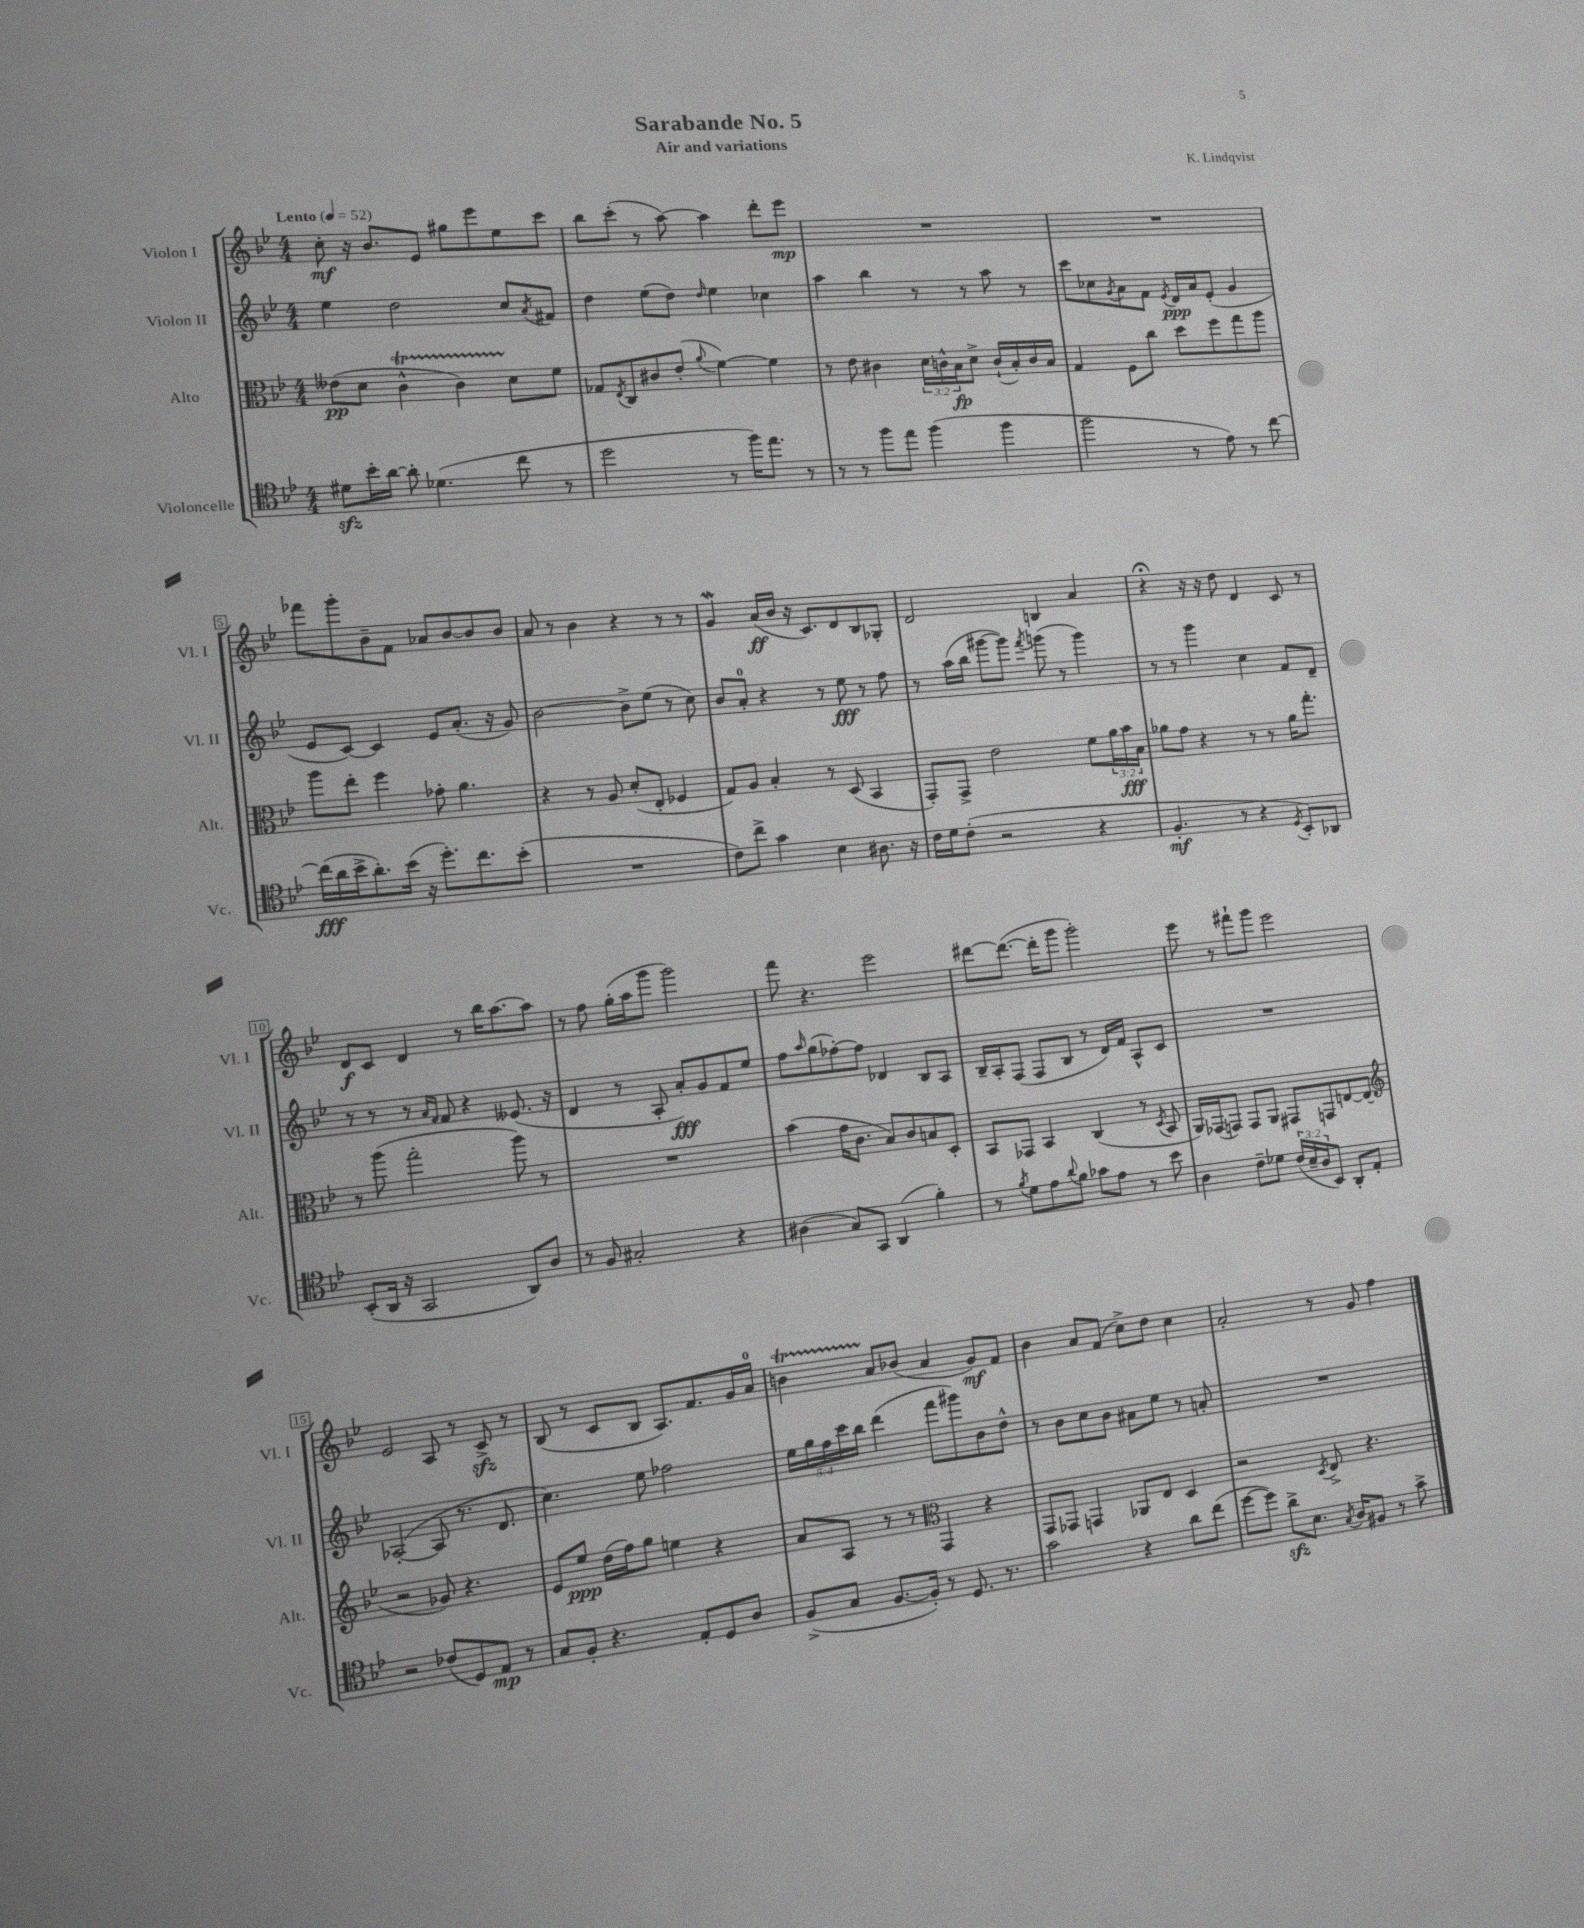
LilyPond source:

\header { title = "Sarabande No. 5" composer = "K. Lindqvist" subtitle = "Air and variations" }
<<
\new StaffGroup <<
\new Staff = "s0" \with { instrumentName = "Violon I" shortInstrumentName = "Vl. I" } {
    \clef treble \key bes \major \numericTimeSignature \time 4/4 \tempo "Lento" 4 = 52
    c''8-.\mf r16 bes'8. ees'8 gis''8 ees'''8 ees''8 c'''8 |
    bes''8 c'''8-.( r8 a''8~) a''4 d'''8-. ees'''8\mp |
    R1 |
    R1 |
    fes'''8 g'''8-. bes'8-- f'8 aes'8 bes'8~ bes'8 bes'8 |
    a'8 r8 bes'4 r4 r8 r8 |
    g'4\mordent a'16\ff( bes'16 r16 c'8.) d'8 bes8 ges8-. |
    d'2 b4 a'4 |
    r4\fermata r16 r16 d''8 d'4 c'8 r8 |
    d'8\f c'8 d'4 r8 bes''16 a''8.~ a''8 |
    r8 f''8 g''16-.( a''16 g'''8 g'''2) |
    f'''8 r4. ees'''2 |
    dis'''8~ dis'''8.~( dis'''16-. g'''8 g'''2-.) |
    ees'''8 r8 fis'''8-! g'''8 ees'''2 |
    ees'2 a8 r8 c'8->\sfz r8 |
    bes8( r8 c'8 bes8 a8.) f'8. g'16 a'16-0 |
    b'4\startTrillSpan a'8\stopTrillSpan bes'8( a'4 g'8\mf) f'8 |
    bes'4 a'8 f'8( c''8->) d''8 c''4 |
    a'2-. r8 g'8 f''4 \bar "|." |
}
\new Staff = "s1" \with { instrumentName = "Violon II" shortInstrumentName = "Vl. II" } {
    \clef treble \key bes \major \numericTimeSignature \time 4/4 \override Staff.TupletNumber.text = #tuplet-number::calc-fraction-text
    ees''4 d''2 c''8 \acciaccatura { a'8 } fis'8 |
    d''4 ees''8( d''8) \grace { d''16 } ees''4 ces''4 |
    a''4 bes''4 r8 r8 a''8 r8 |
    c'''8 ces''8 \acciaccatura { g'8 } a'8 f'8 \acciaccatura { ees'8 } d'16\ppp a'16 ees'8-.( g'4 |
    ees'8 c'8~) c'4 ees'8 a'8.-.( r16 g'8) |
    bes'2~ bes'8-> ees''8( r8 c''8) |
    bes'8 a'8-0-. r4 r8 ees''8\fff r8 f''8 |
    r8 a''16( bes''16 gis'''8~ gis'''8) \acciaccatura { f'''8 } g'''8( r8 g'''4) |
    r8 r8 g'''4 c''4 f'8 d'8-- |
    r8 r8 r8 \grace { a'16 f'16 } f'8 r4 eeses'8.( r16 |
    d'4 r8 a8-. a'8-.\fff) g'8 f'8 ees''8 |
    f''8 \grace { a''16 } g''8( fes''8~-.) fes''8 des'4 bes8 a8 |
    bes16-- a16-. f8( f8 bes8 r8 d'16) f'16 a8-^ c'8 |
    R1 |
    aes2~-.( aes8 r8. d'8. |
    c''4.) ees''8 fes''2 |
    \tuplet 5/4 { ees''16 g''16 f''16 c'''16 bes''16 } d'''4( f'''8 gis'''8) bes'8 d''8-^ |
    r8 bes'8 c''8 bes'8 ais'8 ees''8 r8 a'8-. |
    R1 \bar "|." |
}
\new Staff = "s2" \with { instrumentName = "Alto" shortInstrumentName = "Alt." } {
    \clef alto \key bes \major \numericTimeSignature \time 4/4 \override Staff.TupletNumber.text = #tuplet-number::calc-fraction-text
    eeses'8\pp( d'8 c'4-^\startTrillSpan c'4) d'8\stopTrillSpan f'8 |
    ges8 \acciaccatura { ees8 } c8 cis'8 ees'8-.( \appoggiatura { a'8 } f'4~) f'4 |
    r8 ees'8 cis'4 \tuplet 3/2 { d'16 c'16-^ bes16\fp } d'8-> c'16-!( bes16-.) c'16 bes16 |
    g4 f8 c''8 d''8 f''8 g''8 a''8 |
    a''8 ees''8-. f''4 ges'8-. a'4. |
    r4 r8 a8 d'8-.( ees8-. fes4 |
    g8) a8 bes4-. r8 d8( bes,4 |
    g,8-.) g,8-> ees'2 f'8 \tuplet 3/2 { a'16 bes'16\fff bes16 } |
    aes'8 g'8 r4 r8 r8 aes'16 g''8.-. |
    r8 a''8( g''2-. a''8) r8 |
    R1 |
    bes'4( g'16 c'8. bes8) c'8 b8 d8-. |
    bes,8 ges,8 bes,4 c4( r8 \acciaccatura { d8 } bes,8 |
    a,16) ges,16( g,8) g,8 a,8 gis,8 g,8 e8~ e8( |
    \clef treble r2 ges'8) r4. |
    ees'8 ees''8\ppp d''16( f''16) g''8 e''4 r4 |
    a'8 a8 r8 r8 \clef alto g,4 r4 |
    g,8 ges,8 g,4 aes,8 ees8 d4 |
    r2 \acciaccatura { d8 } ees8-> r4. \bar "|." |
}
\new Staff = "s3" \with { instrumentName = "Violoncelle" shortInstrumentName = "Vc." } {
    \clef tenor \key bes \major \numericTimeSignature \time 4/4 \override Staff.TupletNumber.text = #tuplet-number::calc-fraction-text
    dis'8\sfz bes'16-. a'16~ a'8-. des'4.( c''8 r8 |
    d''2 r8 f''16) ees''8. r8 |
    r8 r8 f''8 ees''8 f''4( f''4 |
    f''2 r8 ees'8) r8 c''8~ |
    c''16\fff( a'16 bes'16-> a'8.-.) bes'16( r16 d''8.-.) c''8. bes'8-.( |
    R1 |
    c'8) c''8-> g'4 bes4 ais8. r16 |
    c'16 d'16 c'8-.( r2 r4 |
    f4.-.\mf r8 r4 \acciaccatura { d8 } bes,8-.) aes,8 |
    bes,8-.( a,16 r16 g,2 a,8) a8 |
    r8 f8 gis2-. r4 |
    ais4( g8) g,8 a,4( f'4-.) |
    r8 \acciaccatura { f'8 } d'8 ees'8 \appoggiatura { a'8 } f'8 ges'8 ees'8 r8 bes'8 |
    a4 c'8-- des'8 \tuplet 3/2 { c'16( bes16-- a16 } bes,8) a,8-. ees8-. |
    r2 ces'8( d8) ees8\mp r8 |
    g8 f8-. r4. ees8-. d8 a8 |
    f8->( g8 f8.~ f16-.) r8 d8. r8. |
    g'2 r4 a'8 c''8( |
    d''8~ d''8) a'8->\sfz bes8. \acciaccatura { g8 } a16 fis8 r8 g'8-> \bar "|." |
}
>>
>>
\layout { \context { \Score \override BarNumber.stencil = #(make-stencil-boxer 0.1 0.3 ly:text-interface::print) } }
